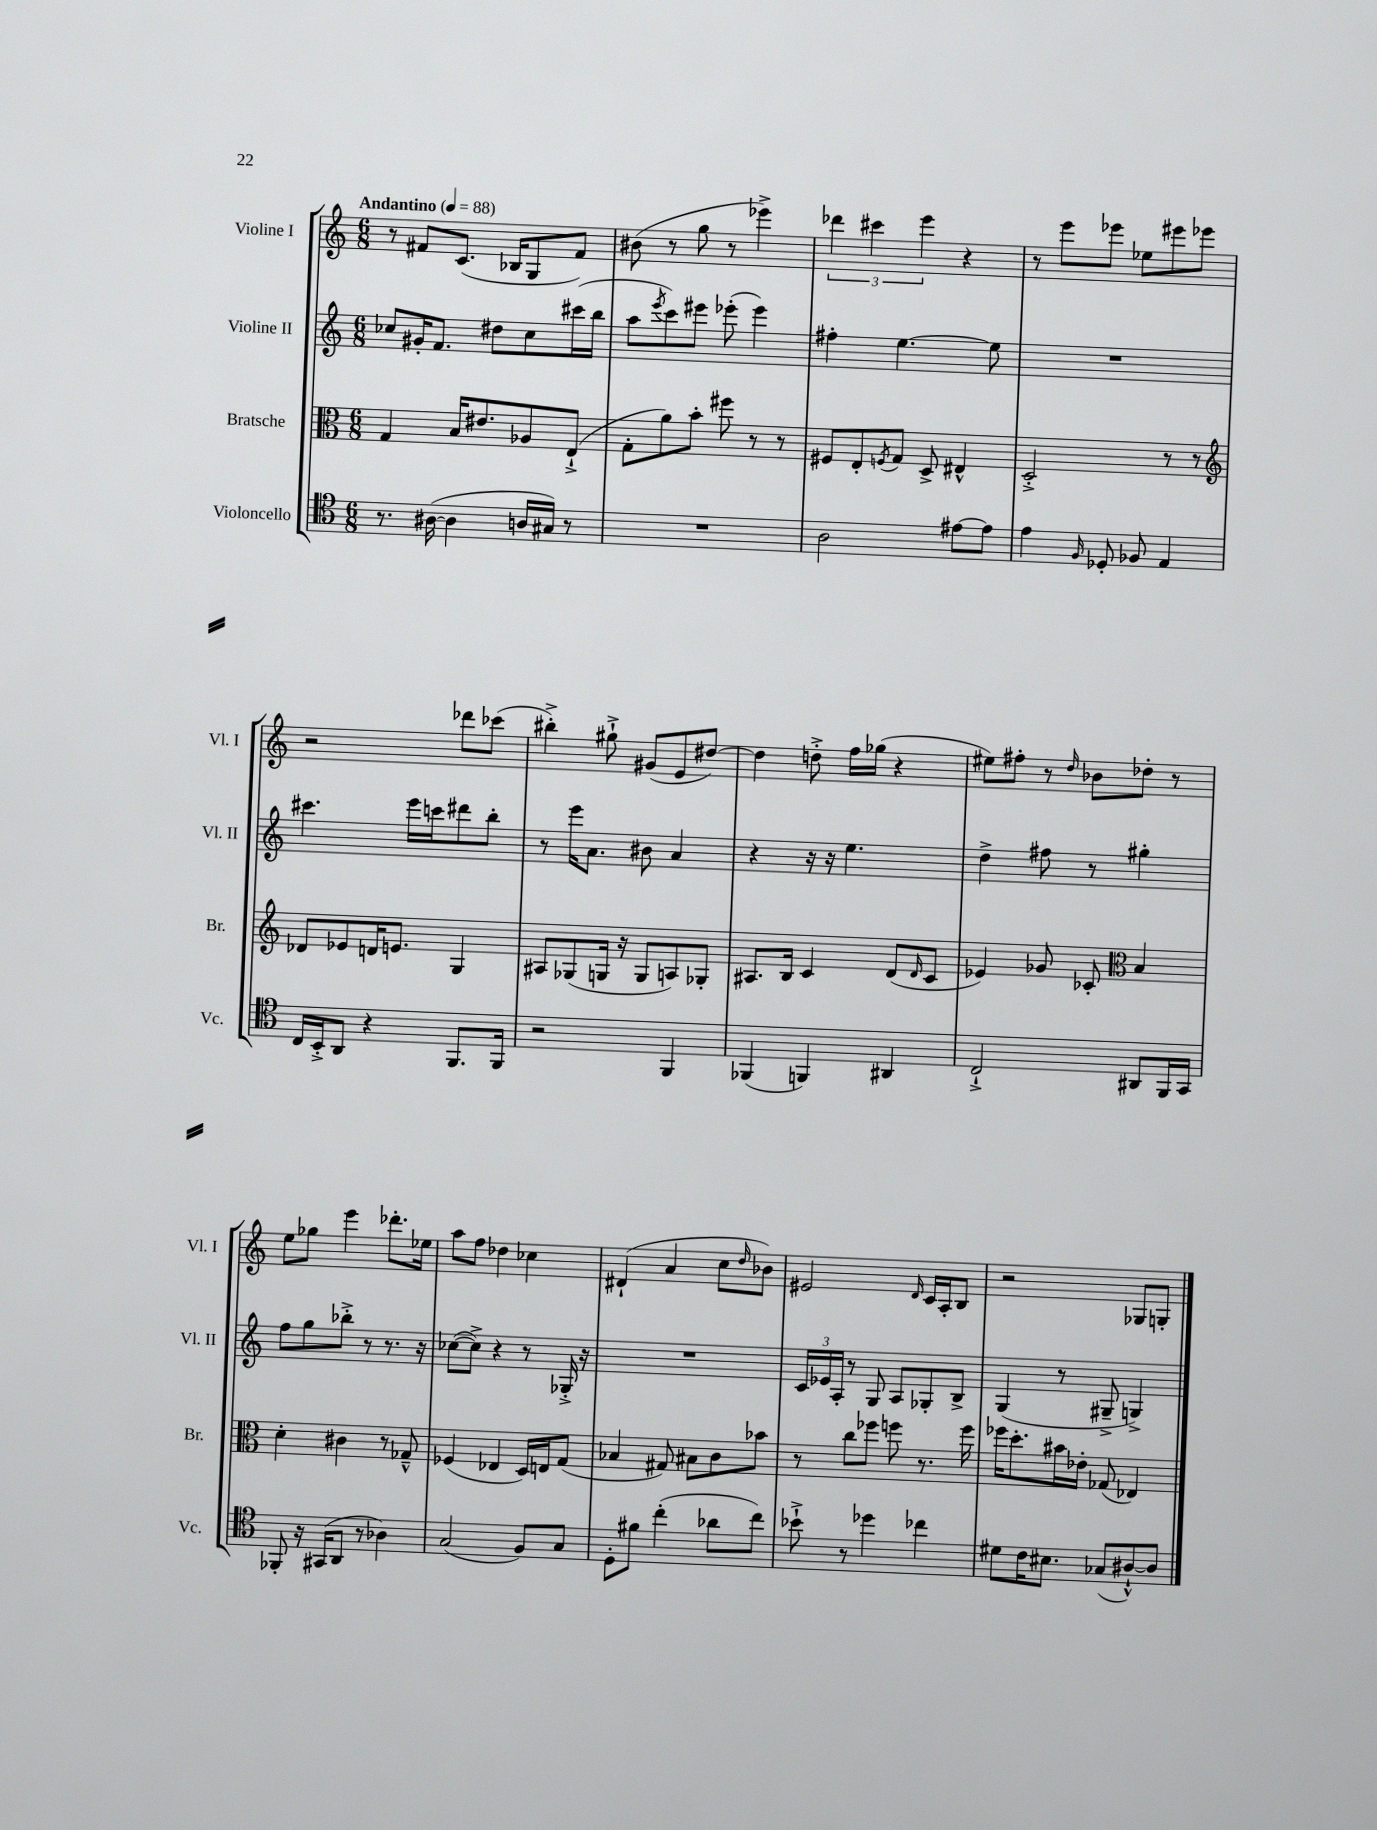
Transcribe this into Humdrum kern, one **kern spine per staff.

**kern	**kern	**kern	**kern
*staff4	*staff3	*staff2	*staff1
*clefC4	*clefC3	*clefG2	*clefG2
*k[]	*k[]	*k[]	*k[]
*M6/8	*M6/8	*M6/8	*M6/8
*MM88	*MM88	*MM88	*MM88
8.r	4G/	8cc-/L	8r
.	.	16g#'/K	8f#/L
([16A#\	.	8.f/J	.
4A#\]	16B/LK	.	(8.c/J
.	8.e#/	.	.
.	.	8dd#\L	.
.	.	.	16B-/LK
16A/LL	8A-/	8cc-\	8G/
16G#/JJ)	.	.	.
8r	(8E`^/J	(16ccc#\L	8f#/J)
.	.	16bb\JJ	.
=	=	=	=
2.r	8G'\L	8aa\L	(8b#\
.	.	8qeee/	.
.	8a\)	8ccc\)	8r
.	8b'\J	8eee#\J	8gg\
.	8ff#\	(8eee-'\	8r
.	8r	4eee-\)	4eee-^\)
.	8r	.	.
=	=	=	=
2A\	8F#/L	4ff#'\	6ddd-\
.	8E'/	.	.
.	.	.	6ccc#\
.	8qF/	.	.
.	8G/J	[4.ee\	.
.	.	.	6eee\
.	8D^/	.	.
[8e#\L	4E#^^/	.	4r
8e#\]J	.	8ee\]	.
=	=	=	=
4e\	2D'^/	2.r	8r
.	.	.	8eee\L
16qqF/	.	.	.
8D-'/	.	.	8eee-\J
8F-/	.	.	8ee-\L
4E/	8r	.	8eee#\
.	8r	.	8eee-\J
=	=	=	=
*	*clefG2	*	*
16C/LL	8d-/L	4.ccc#\	2r
16BB'^/J	.	.	.
8AA/J	8e-/	.	.
4r	16d/K	.	.
.	8.e/J	.	.
.	.	16eee\LL	.
.	.	16ccc\J	.
8.FF/L	4G/	8ddd#\	8ddd-\L
.	.	8bb'\J	(8ccc-\J
16FF/Jk	.	.	.
=	=	=	=
2r	8A#/L	8r	4bb#'^\)
.	(8G-/	16eee\LK	.
.	.	8.a\J	.
.	16G/Jk	.	8gg#`^\
.	16r	.	.
.	8G/L	8b#\	(8g#/L
4FF/	8A/)	4a/	8e/
.	8G-'/J	.	[8dd#/J)
=	=	=	=
(4FF-/	8.A#/L	4r	4dd#\]
.	16B/Jk	.	.
4FF/)	4c/	16r	8dd'^\
.	.	16r	.
.	.	4.ee\	16ff\LL
.	.	.	(16gg-\JJ
4AA#/	(8d/L	.	4r
.	16qqd/	.	.
.	8c/J	.	.
=	=	=	=
2C`^/	4e-/)	4dd^\	8ee#\L)
.	.	.	8ff#'\J
.	8g-/	8ff#\	8r
.	.	.	16qqdd/
.	8c-'/	8r	8b-\L
*	*clefC3	*	*
8AA#/L	4B/	4gg#'\	8dd-'\J
16FF/L	.	.	8r
16GG/JJ	.	.	.
=	=	=	=
8FF-'/	4d'\	8ff\L	8ee\L
16r	.	8gg\	8gg-\J
(16GG#/LK	.	.	.
8AA/J	4c#\	8bb-'^\J	4eee\
8r	.	8r	.
4A-\)	8r	8.r	8.ddd-'\L
.	8G-~^^/	.	.
.	.	16r	16ee-\Jk
=	=	=	=
(2G/	(4F-/	([8cc-\L	8aa\L
.	.	8cc-^\]J)	8ff\J
.	4E-/	4r	4dd-\
8F/L)	16D/LL)	8r	4cc-\
.	16E/J	.	.
8G/J	(8G/J	16G-'^/	.
.	.	16r	.
=	=	=	=
8D'\L	4B-/	2.r	(4d#`/
8f#\J	.	.	.
(4cc'\	8G#/)	.	4a/
.	8B#\L	.	.
8a-\L	8c\	.	8cc\L
.	.	.	16qqdd/
8cc\J)	8b-\J	.	8b-\J)
=	=	=	=
8b-`^\	8r	24c/LL	2e#/
.	.	24e-/	.
.	.	24A'/JJ	.
8r	8cc\L	8r	.
4dd-\	8ff-\J	8G/	.
.	8ff\	8A/L	.
.	.	.	16qqd/
4cc-\	8.r	8G-'/	16c/LL
.	.	.	16A'/J
.	.	8B^/J	8B/J
.	16ff\	.	.
=	=	=	=
8d#\L	16ff-\LK	(4G/	2r
.	8.dd'\	.	.
16c\K	.	.	.
8.B#\J	.	.	.
.	16b#\L	8r	.
.	16e-'\JJ	.	.
(8G-/L	(8G-/	8G#~^/	.
[8A#`^^/)	4E-/)	4G^/)	8G-/L
8A#/]J	.	.	8G'/J
==	==	==	==
*-	*-	*-	*-
